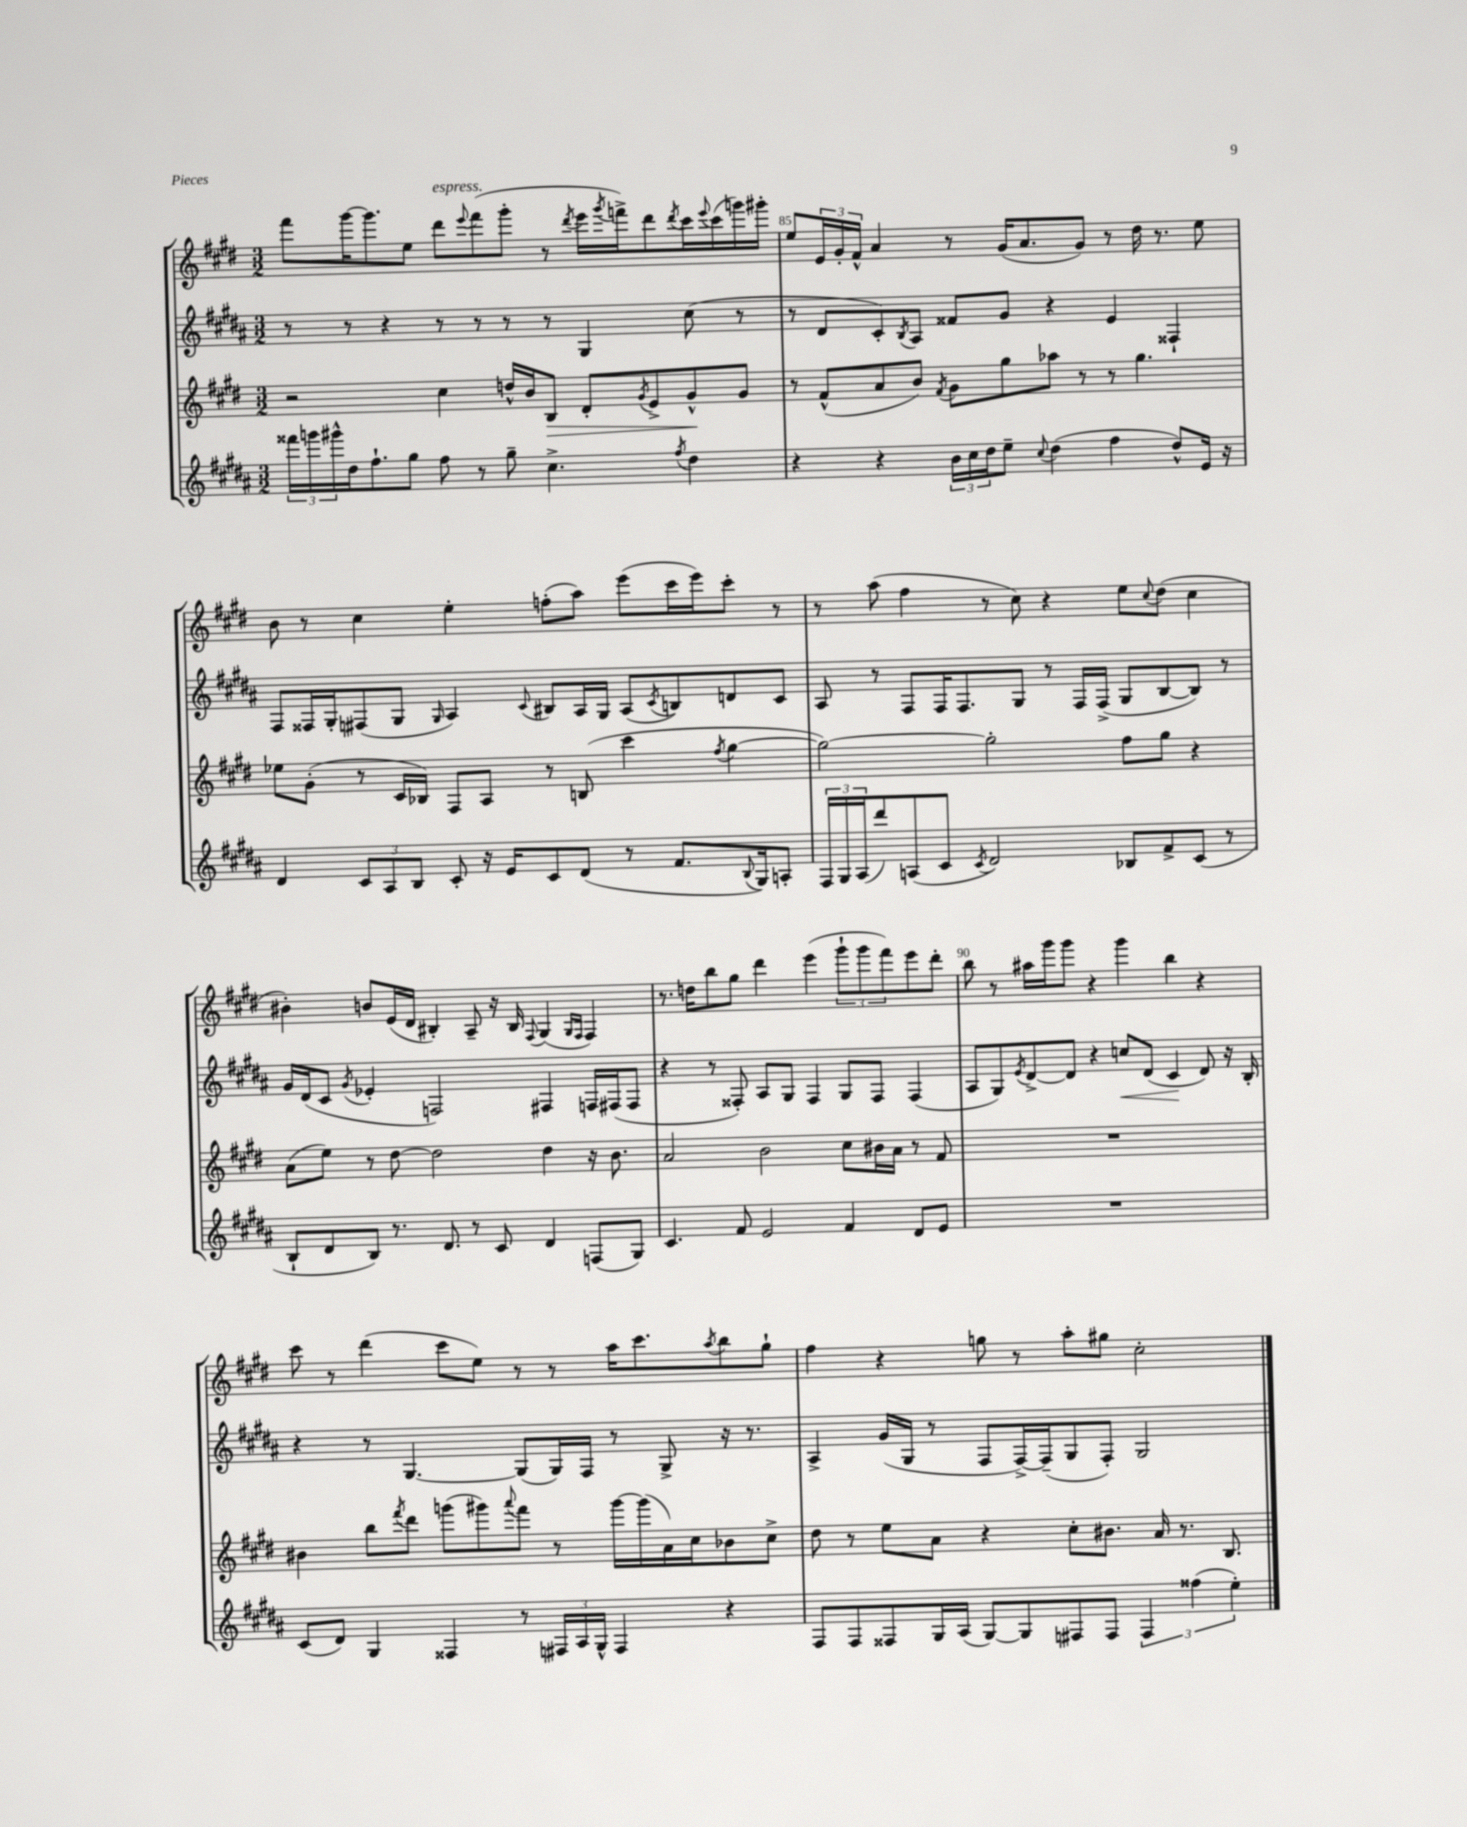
<<
\new StaffGroup <<
\new Staff = "s0" {
    \clef treble \key e \major \numericTimeSignature \time 3/2
    fis'''8 gis'''16~ gis'''8. e''8 dis'''8^\markup { \italic "espress." } \appoggiatura { e'''8 } fis'''8( gis'''8-. r8 \acciaccatura { dis'''8 } e'''16 \acciaccatura { gis'''8 } f'''16->) dis'''8 \acciaccatura { dis'''8 } cis'''16 \appoggiatura { e'''8 } cis'''16( g'''16) gis'''16-. |
    e''8 \tuplet 3/2 { e'16 gis'16-. fis'16-^ } a'4 r8 gis'16( a'8. gis'8) r8 dis''16 r8. e''8 |
    b'8 r8 cis''4 e''4-. f''8-.( a''8) e'''8( cis'''16 e'''16) cis'''8-. r8 |
    r8 a''8( fis''4 r8 cis''8) r4 e''8 \appoggiatura { cis''8 } dis''8( cis''4 |
    bis'4-.) b'8 e'16( dis'16 bis4-.) a8-- r16 bis16 \appoggiatura { fis8 } gis4( \grace { gis16 fis16 } fis4) |
    r8. d''16 b''8 gis''8 dis'''4 e'''4( \tuplet 3/2 { gis'''8-! gis'''8 fis'''8) } e'''8 dis'''8-. |
    b''8 r8 ais''16 gis'''16 gis'''8 r4 gis'''4 b''4 r4 |
    cis'''8 r8 dis'''4( cis'''8 e''8) r8 r8 a''16 cis'''8. \acciaccatura { a''8 } b''8 gis''8-! |
    fis''4 r4 g''8 r8 a''8-. gis''8 cis''2-. \bar "|." |
}
\new Staff = "s1" {
    \clef treble \key b \major \numericTimeSignature \time 3/2
    r8 r8 r4 r8 r8 r8 r8 gis4 cis''8( r8 |
    r8 dis'8 cis'8-.) \acciaccatura { b8 } ais8 fisis'8 gis'8 r4 e'4 fisis4-! |
    fis8 fisis16 gis16-. fis8( gis8 \grace { gis16 } ais4) \appoggiatura { cis'8 } bis8 ais16 gis16 ais8( \acciaccatura { cis'8 } b8) d'8 cis'8 |
    ais8 r8 fis8 fis16 fis8. gis8 r8 fis16 fis16->( gis8 b8~ b8) r8 |
    gis'16 dis'16( cis'8 \acciaccatura { gis'8 } ees'4-. f2) fis4 f16 fis16( fis8 |
    r4 r8 fisis8-.) ais8 gis8 fisis4 gis8 fisis8 fisis4( |
    ais8 gis8) \acciaccatura { e'8 } dis'8~-> dis'8 r4 c''8\< dis'8( cis'4\! dis'8) r16 b16-. |
    r4 r8 gis4.~ gis8( gis16) fis16 r8 gis8-> r16 r8. |
    ais4-> gis'16( gis16 r8 fis8 fis16~->) fis16--( gis8 fis8-.) gis2 \bar "|." |
}
\new Staff = "s2" {
    \clef treble \key e \major \numericTimeSignature \time 3/2
    r2 cis''4 d''16-^ b'16 b8\> dis'8-. \acciaccatura { gis'8 } e'8-> gis'8-^\! gis'8 |
    r8 fis'8-^( a'8 b'8) \acciaccatura { fis'8 } gis'8 gis''8 aes''8 r8 r8 gis''4. |
    ees''8 gis'8-.( r8 cis'16 bes16) fis8 a8 r8 b8( cis'''4 \acciaccatura { fis''8 } gis''4~ |
    gis''2~) gis''2-. fis''8 gis''8 r4 |
    a'8( e''8) r8 dis''8~ dis''2 dis''4 r16 b'8. |
    a'2 b'2 cis''8 bis'16 a'16 r8 fis'8 |
    R1. |
    bis'4 b''8 \acciaccatura { fis'''8 } dis'''8 g'''8( gis'''8) \appoggiatura { a'''8 } fis'''8 r8 gis'''16~ gis'''16( a'16) cis''16 bes'8 cis''8-> |
    dis''8 r8 e''8 a'8 r4 cis''8-. bis'8. a'16 r8. b8. \bar "|." |
}
\new Staff = "s3" {
    \clef treble \key b \major \numericTimeSignature \time 3/2
    \tuplet 3/2 { fisis'''16 g'''16 gis'''16-^ } dis''16 fis''8.-! gis''8 fis''8 r8 gis''8-- cis''4.-> \acciaccatura { fis''8 } dis''4 |
    r4 r4 \tuplet 3/2 { b'16 cis''16 dis''16 } e''8-- \appoggiatura { cis''8 } dis''4( fis''4 dis''8-^) e'16 r16 |
    dis'4 \tuplet 3/2 { cis'8 ais8 b8 } cis'8-. r16 e'16 cis'8 dis'8( r8 fis'8. \appoggiatura { b8 } gis16) a8-. |
    \tuplet 3/2 { fis16 gis16 ais16( } dis'''8) a8( cis'8 \acciaccatura { cis'8 } dis'2) bes8 fis'8-> cis'8( r8 |
    b8-! dis'8 b8) r8. dis'8. r8 cis'8 dis'4 f8( gis8) |
    cis'4. fis'8 e'2 fis'4 dis'8 e'8 |
    R1. |
    cis'8( dis'8) gis4 fisis4 r8 \tuplet 3/2 { fis16 ais16 gis16-^ } fis4 r4 |
    fis8 fis8 fisis8 gis16 ais16( gis8~) gis8 fis8 fis8 \tuplet 3/2 { fis4 fisis''4( e''4-.) } \bar "|." |
}
>>
>>
\layout { \context { \Score currentBarNumber = #84 \override BarNumber.break-visibility = ##(#f #t #t) barNumberVisibility = #(every-nth-bar-number-visible 5) } }
